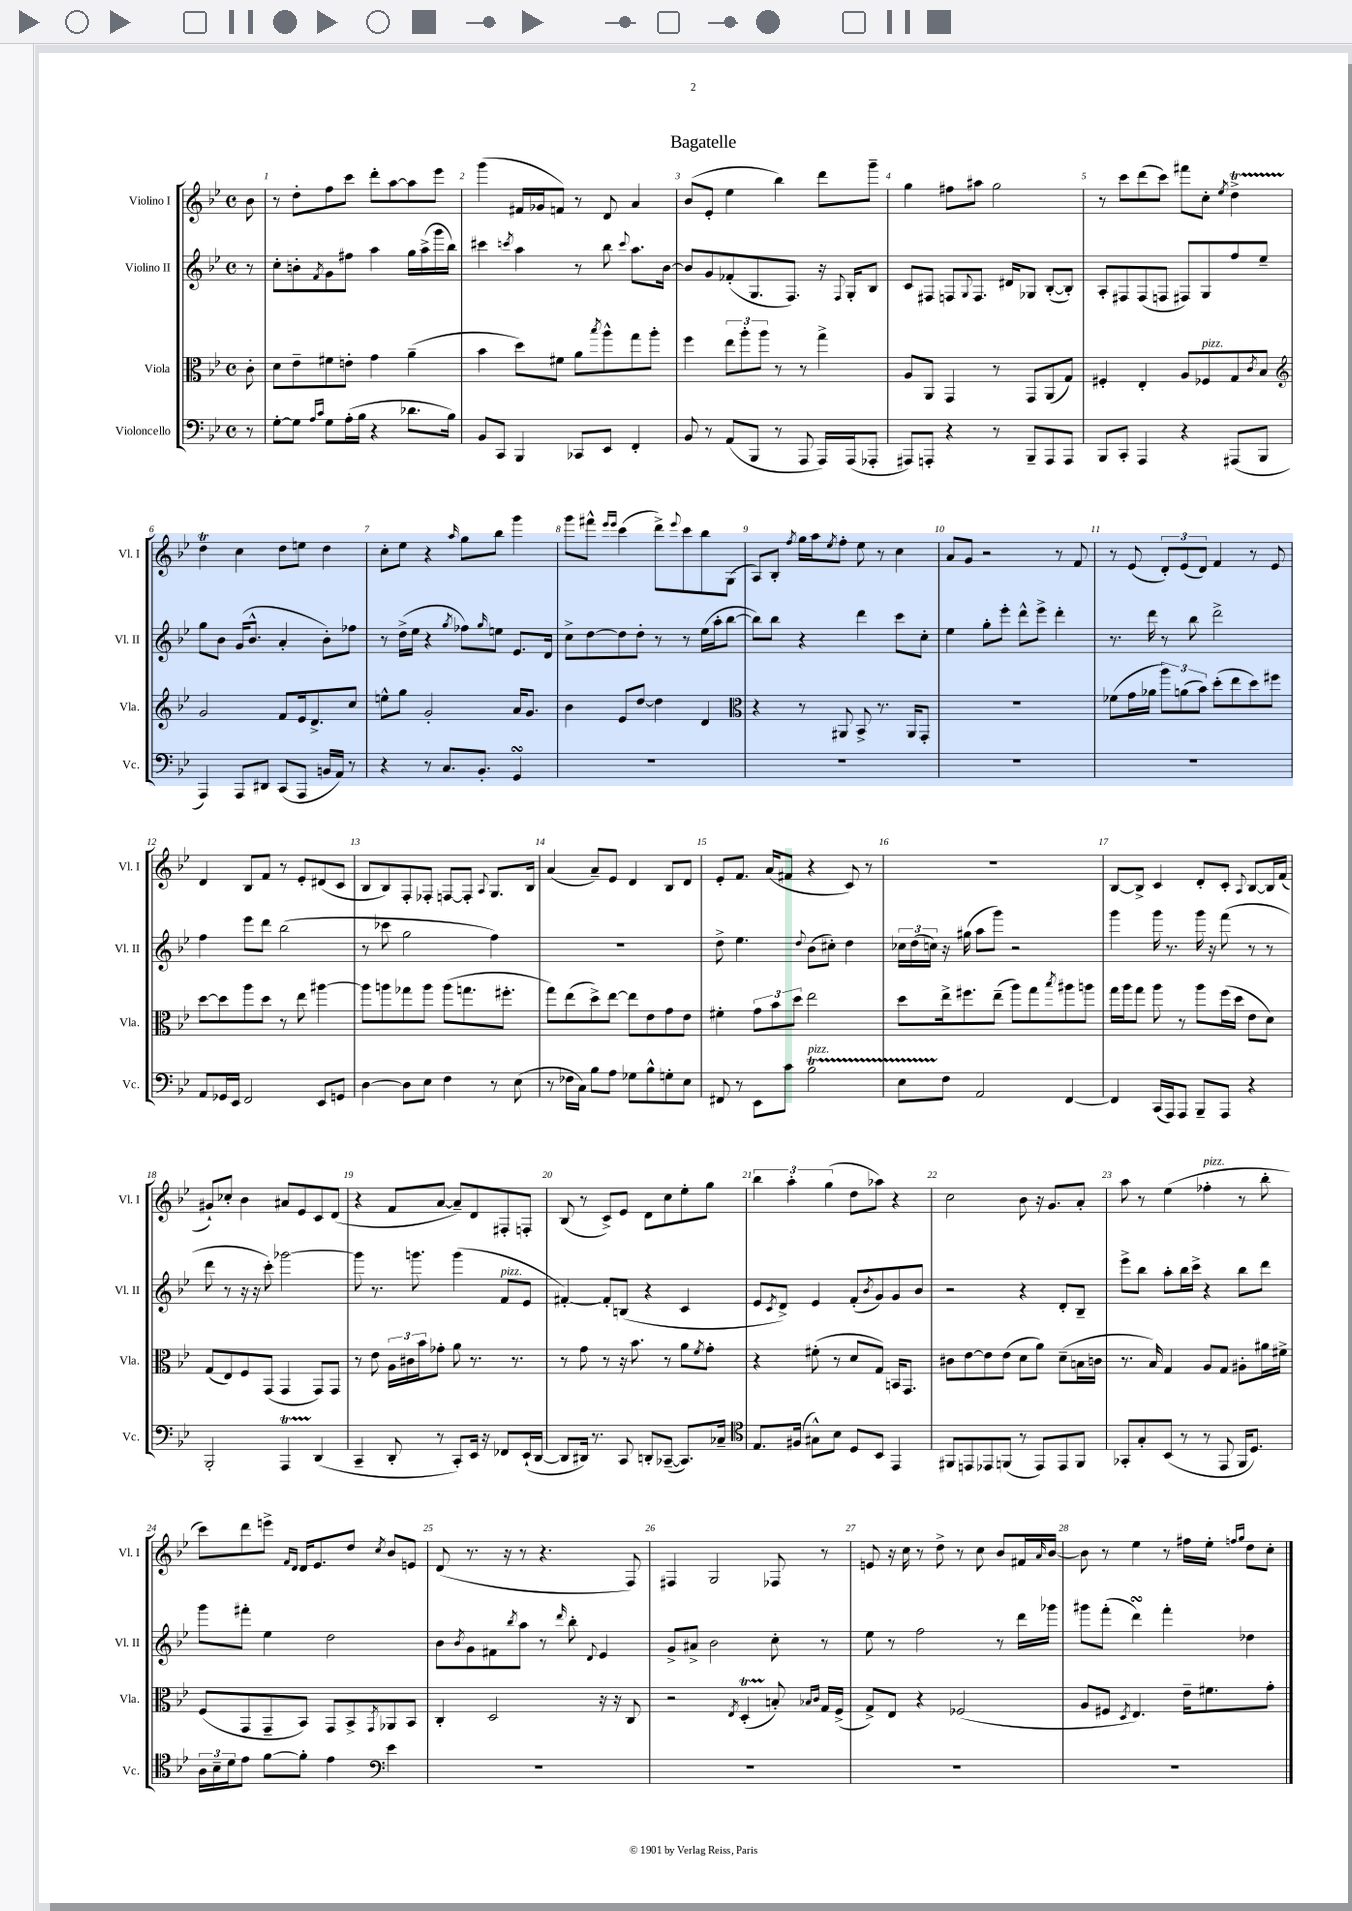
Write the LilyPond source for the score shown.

\header { title = "Bagatelle" }
<<
\new StaffGroup <<
\new Staff = "s0" \with { instrumentName = "Violino I" shortInstrumentName = "Vl. I" } {
    \clef treble \key bes \major \defaultTimeSignature \time 4/4 \partial 8
    bes'8 |
    r8 d''8-. f''8 c'''8 d'''8-. a''8~ a''8 ees'''8 |
    g'''4( fis'16 ges'16 f'8) r8 d'8 a'4 |
    bes'8( ees'8-. ees''4 bes''4) d'''8 g'''8-- |
    g''4 fis''8 ais''8 g''2 |
    r8 c'''8 d'''8( c'''8) fis'''8 c''8-. \acciaccatura { ees''8 } d''4->\startTrillSpan |
    d''4\trill\stopTrillSpan c''4 d''8 e''8 d''4 |
    c''8-. ees''8 r4 \grace { a''16 } g''8 bes''8 g'''4 |
    g'''8 fis'''8-^ \grace { ees'''16 ees'''16 } c'''4( d'''8->) \appoggiatura { ees'''8 } c'''8 bes''8 g8( |
    a8) bes8-. \acciaccatura { f''8 } g''16 a''16 \acciaccatura { ees''8 } f''8-. ees''8 r8 c''4 |
    a'8 g'8 r2 r8 f'8 |
    r8 ees'8( \tuplet 3/2 { d'8-.) ees'8( d'8) } f'4 r8 ees'8 |
    d'4 bes8 f'8 r8 ees'8-. dis'8( c'8 |
    bes8 bes8) f8-. fes8-. f8~ f8-. \appoggiatura { a8 } g8. bes16 |
    a'4( a'8--) ees'8 d'4 bes8 d'8 |
    ees'8-. f'8. a'16( fis'8 r4 c'8) r8 |
    R1 |
    bes8~ bes8-> c'4 d'8-. c'8-. \appoggiatura { a8 } bes8~ bes16 f'16( |
    gis'8-!) ces''8-. bes'4 ais'8 ees'8 c'8 d'8( |
    r4 f'8 a'8~ a'8--) d'8 fis8-. f8-. |
    bes8( r8 c'8->) ees'8 d'8 c''8 ees''8-. g''8 |
    \tuplet 3/2 { bes''4 a''4-. g''4( } d''8 aes''8) r4 |
    c''2 bes'8 r16 g'8. a'8-. |
    a''8 r8 ees''4( fes''4-.^\markup { \italic "pizz." } r8 bes''8-. |
    c'''8) d'''8 e'''8-> \grace { f'16 d'16 } d'16 ees'8. d''8 \acciaccatura { c''8 } bes'8 e'8 |
    d'8( r8. r16 r8 r4. f8) |
    fis4 g2 fes8 r8 |
    e'8 r16 c''16 r8 d''8-> r8 c''8 bes'8 fis'16 \grace { a'16 } bes'16~ |
    bes'8 r8 ees''4 r8 fis''16 ees''16-. \grace { f''16 g''16 } d''8 c''8-. \bar "|." |
}
\new Staff = "s1" \with { instrumentName = "Violino II" shortInstrumentName = "Vl. II" } {
    \clef treble \key bes \major \defaultTimeSignature \time 4/4 \partial 8
    r8 |
    c''8-. b'8-. \acciaccatura { f'8 } g'8 fis''8 a''4 g''16 a''16->( g'''16 bes''16) |
    cis'''4 \acciaccatura { c'''8 } a''4 r8 bes''8 \appoggiatura { c'''8 } a''8. bes'16~ |
    bes'8 g'8 fes'8-.( g8. f8.) r16 \appoggiatura { f8 } g16-. bes8 |
    c'8 fis8 f8 \appoggiatura { g8 } f8. dis'16 ges8 bes8~-.( bes8-.) |
    a8-. fis8 fis8( f8 fis8) g8 f''8 ees''8-- |
    g''8 bes'8 g'16( bes'8.-^ a'4-. bes'8-.) fes''8 |
    r8 d''16->( ees''16 r4 \acciaccatura { g''8 } fes''8) \grace { g''16 } e''8 ees'8. d'16 |
    c''8-> d''8~ d''8 d''8-. r8 r8 ees''16( a''16-. bes''8~ |
    bes''8) bes''8 r4 d'''4 c'''8 c''8-. |
    ees''4 g''8-. ees'''8-. d'''8-^ ees'''8-> d'''4-. |
    r8. d'''16 r8 bes''8 d'''2-> |
    f''4 ees'''8 d'''8 bes''2( |
    r8 ces'''8 g''2 f''4) |
    R1 |
    d''8-> ees''4. \appoggiatura { d''8 } bes'8( cis''8-.) d''4 |
    \tuplet 3/2 { ces''16 d''16( c''16) } r16 gis''16( a''8 g'''8) r2 |
    g'''4 g'''16 r8. g'''16 r16 f'''8( r8 r8 |
    d'''8 r8 r16 r16 c'''8-.) ges'''2~ |
    ges'''8 r8. g'''8. g'''4( f'8^\markup { \italic "pizz." } ees'8 |
    fis'4~-.) fis'8-. b8( r4 c'4 |
    ees'8 \acciaccatura { c'8 } d'8->) ees'4 f'8-.( \acciaccatura { bes'8 } g'8) g'8 bes'8 |
    r2 r4 d'8-. bes8-- |
    ees'''8-> bes''8 a''8-. bes''16 c'''16-> r4 bes''8 d'''8 |
    g'''8 fis'''8-. ees''4 d''2 |
    bes'8 \acciaccatura { bes'8 } g'8 fis'8 \acciaccatura { bes''8 } a''8 r8 \grace { d'''16 } bes''8-. \appoggiatura { d'8 } ees'4 |
    g'8-> ais'8-> bes'2 c''8-. r8 |
    ees''8 r8 f''2 r8 d'''16 ges'''16 |
    gis'''8 f'''8-.( d'''4\turn) f'''4-. des''4 \bar "|." |
}
\new Staff = "s2" \with { instrumentName = "Viola" shortInstrumentName = "Vla." } {
    \clef alto \key bes \major \defaultTimeSignature \time 4/4 \partial 8
    c'8-. |
    d'8 ees'8-- fis'8 e'8-. g'4 a'4--( |
    bes'4 d''8) fis'8 a'8 \acciaccatura { bes''8 } a''8-^ g''8 a''8-. |
    f''4 \tuplet 3/2 { ees''8 a''8-. a''8 } r8 r8 g''4-> |
    a8 a,8 g,4 r8 g,8 a,8( g8) |
    fis4-. ees4-. a8 fes8^\markup { \italic "pizz." } g8 \acciaccatura { c'8 } bes8 |
    \clef treble g'2 f'8 ees'16 d'8.-> c''8 |
    e''8-^ g''8 g'2-. a'16 g'8. |
    bes'4 ees'8 d''8~ d''4 d'4 |
    \clef alto r4 r8 ais,8 bes,8-> r8. ais,16 g,8-. |
    R1 |
    fes'8( g'16 aes'16 \tuplet 3/2 { a''8) a'8( bes'8) } d''8-.( ees''8 d''8) fis''8 |
    d''8~ d''8 a''8 d''8 r8 ees''8 ais''4~ |
    ais''8 a''8 ges''8 a''8 a''8( g''8. fis''8.-. |
    g''8) ees''8( d''8->) ees''8~ ees''8 ees'8 g'8 ees'8 |
    fis'4-. \tuplet 3/2 { g'8 bes'8 d''8 } ees''2 |
    d''8 ees''16-> fis''8. ees''8--( a''8) g''8 \acciaccatura { bes''8 } ais''8 a''8 |
    g''16 a''16 g''8 a''8 r8 a''8 f''16( d''16 ees'8 d'8) |
    g8( ees8) f8 g,8( g,4 g,8) g,8 |
    r8 ees'8 \tuplet 3/2 { a16 cis'16 bes'16 } ges'8-. a'8 r8. r8. |
    r8 g'8 r8 r16 bes'8. r8 a'8 \acciaccatura { f'8 } g'8-. |
    r4 fis'8-.( r8 d'8 g8) b,16 g,8. |
    cis'8 ees'8~ ees'8 ees'8( d'8 a'8) d'8--( b16 c'16 |
    r8. bes16) g4 a8 g8 ais8-. ais'16 fis'16-> |
    f8( g,8 g,8-- bes,8) g,8 bes,8-> \acciaccatura { g,8 } aes,8 bes,8 |
    c4-. d2 r16 r16 c8 |
    r2 \acciaccatura { ees8 } d4-.\startTrillSpan( b8-.\stopTrillSpan) \grace { bes16 c'16 } g16 f16->( |
    g8->) ees8 r4 fes2( |
    a8 fis8 \acciaccatura { d8 } ees4.) ees'16-- fis'8. g'8-. \bar "|." |
}
\new Staff = "s3" \with { instrumentName = "Violoncello" shortInstrumentName = "Vc." } {
    \clef bass \key bes \major \defaultTimeSignature \time 4/4 \partial 8
    r8 |
    g8~-. g8 \grace { a16 c'16 } g8 a16-.( bes16 r4 des'8. bes16) |
    bes,8 c,8 bes,,4 ces,8 ees,8 f,4-. |
    bes,8 r8 a,8( bes,,8 r8 a,,8 a,,16) a,,16( aes,,8-. |
    ais,,8) a,,8-. r4 r8 bes,,8-- a,,8 a,,8 |
    bes,,8 c,8-. a,,4 r4 ais,,8( bes,,8 |
    a,,4) a,,8 dis,8 c,8( a,,8 b,16 a,16) r8 |
    r4 r8 c8. bes,8.-. g,4\turn |
    R1 |
    R1 |
    R1 |
    R1 |
    a,8 ges,16 ees,16 f,2 ees,8 g,8 |
    d4~ d8 ees8 f4 r8 ees8( |
    r8 fes16 c16) bes8 a8 ges8 bes8-^ g8-. ees8 |
    fis,8 r8 ees,8 c'8 bes2\startTrillSpan^\markup { \italic "pizz." } |
    ees8 f8\stopTrillSpan a,2 f,4~ |
    f,4 c,16( a,,16) a,,8 bes,,8-- a,,8 r4 |
    bes,,2-. a,,4\startTrillSpan d,4\stopTrillSpan( |
    c,4-- d,8-. r8 c,8-.) ees,16 r16 fes,8 ees,16-!( d,16~ |
    d,8 dis,16) r8. c,8 d,8-. ces,8~--( ces,8.) ces16-- |
    \clef tenor ees8. fis16( gis8-^) bes8 d8 bes,8 ees,4 |
    fis,8 e,8 ees,8 f,8( r8 ees,8) ees,8 f,8 |
    ges,8-. g8-. bes,8( r8 r8 ees,8 f,16 d8.) |
    \tuplet 3/2 { a16 bes16-- d'16 } ees'8 f'8~ f'8-. ees'4 \clef bass ees'4 |
    R1 |
    R1 |
    R1 |
    R1 \bar "|." |
}
>>
>>
\layout { \context { \Score \override BarNumber.break-visibility = ##(#f #t #t) barNumberVisibility = #all-bar-numbers-visible } }
